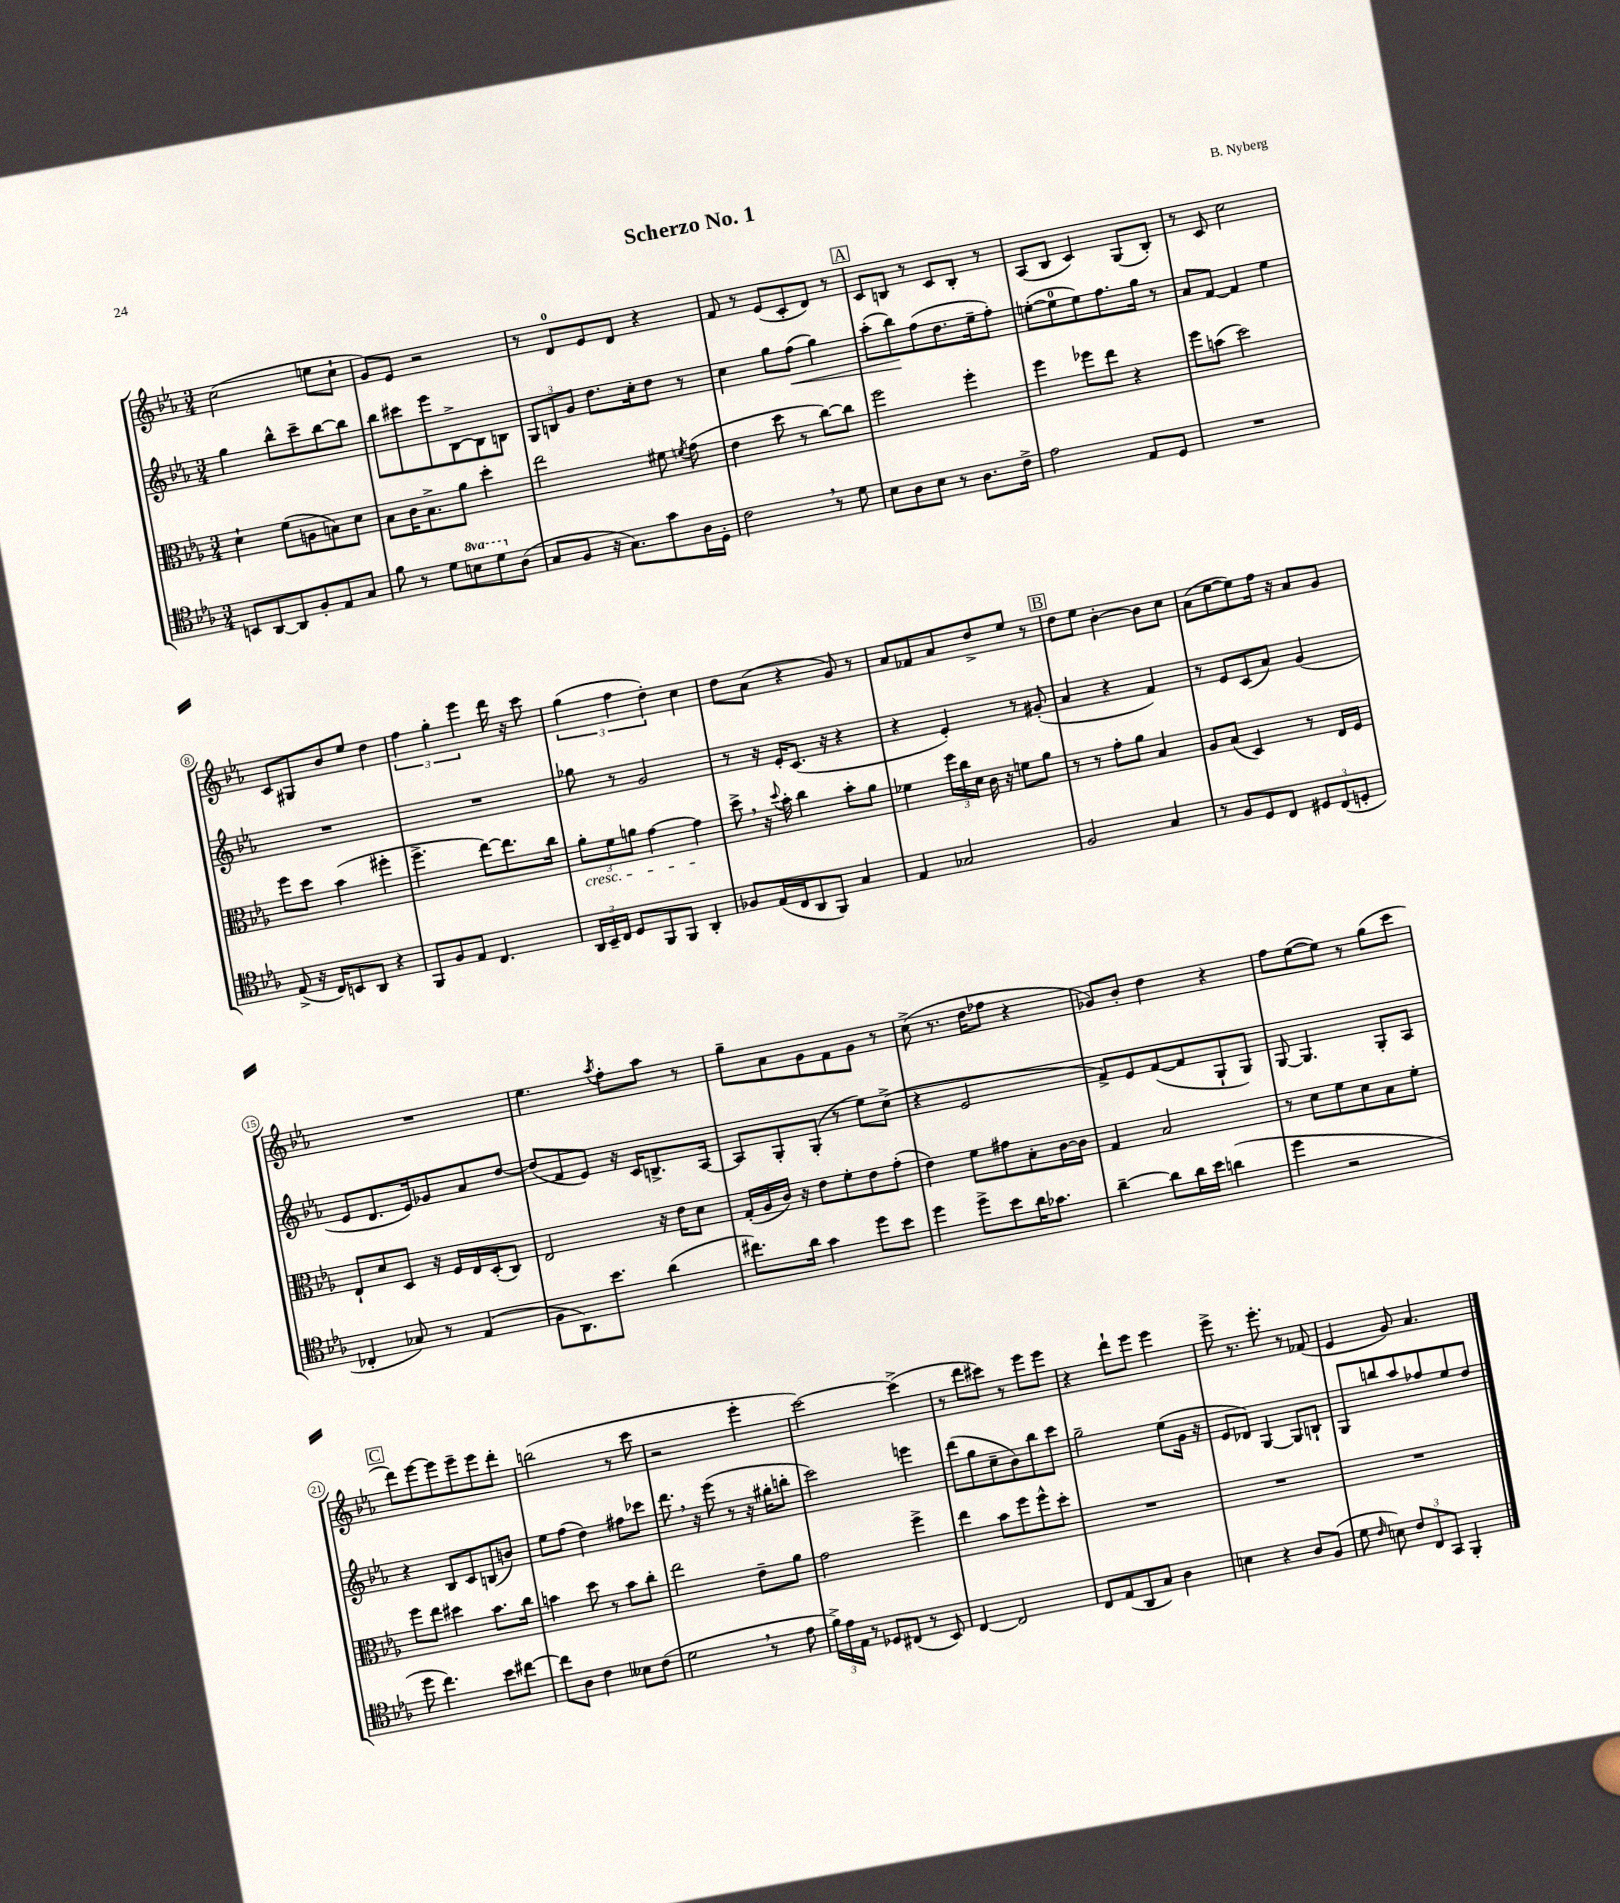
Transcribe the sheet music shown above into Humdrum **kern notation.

**kern	**kern	**kern	**kern
*staff4	*staff3	*staff2	*staff1
*clefC4	*clefC3	*clefG2	*clefG2
*k[b-e-a-]	*k[b-e-a-]	*k[b-e-a-]	*k[b-e-a-]
*M3/4	*M3/4	*M3/4	*M3/4
8BB	4d`	4gg	(2cc
[8AA-	.	.	.
8AA-]	(8f	8bb-^^	.
8F'	8A	8ccc~	.
8E-	8B)	[8bb-	8ee
8G	8d	8bb-]	8cc`
=	=	=	=
8f	8B-	8bb-	8g)
8r	16c	8ccc#	8e-
.	8.B-^	.	.
8d	.	8eee-	2r
8b	8a-	[8B-^	.
8dd	4dd'	8B-]	.
(8A-	.	8B	.
=	=	=	=
8G	2ee-	12G	8r
.	.	12B	.
8F	.	.	8d
.	.	12g	.
16r	.	8.dd	8e-
8.G)	.	.	.
.	.	.	8d
.	.	16cc'	.
8g	8f#	8dd	4r
.	8qf	.	.
16A-	(8g	8r	.
16D'	.	.	.
=	=	=	=
2c	4e-	4cc	8f
.	.	.	8r
.	8dd	8gg	(8e-
.	8r	(8ff	8c'
8r	[8cc)	4gg)	8d)
8d	8cc]	.	8r
=	=	=	=
8B-	2ff	(8aa-'	8c
8A-	.	8bb-)	8B
8B-	.	(8ff	8r
8r	.	8.dd	8c
8.A-	4ff'	.	8B'
.	.	16ee-~	.
.	.	8ff')	8r
16c^	.	.	.
=	=	=	=
2e-	4ff	([8ee'	(8A-
.	.	8ee]	8B-
.	8ff-	8ee)	4c)
.	8ee-	8.ff	.
8E-	4r	.	(8G
.	.	16gg	.
8D	.	8r	8B-')
=	=	=	=
2.r	8ff	8a-	8r
.	(8b	[8f	8c
.	2dd)	4f]	2cc
.	.	4ee-	.
=	=	=	=
(8E-^	8ff	2.r	8c
16r	8dd	.	8G#
16C)	.	.	.
8BB	(4b-	.	8b-
8AA-	.	.	8ee-
4r	4ff#'	.	4dd
=	=	=	=
8FF	4.ff^	2.r	6ff
8F	.	.	.
.	.	.	6gg'
8E-	.	.	.
.	.	.	6eee-
4.C	[8ee-)	.	.
.	8.ee-]	.	16ddd
.	.	.	16r
.	.	.	8ccc
.	16cc	.	.
=	=	=	=
24AA-	12a-'	8gg-	(6gg
24BB-~	.	.	.
24C	12f	.	.
8D	.	8r	.
.	12a	.	6ff
8FF	[4g	2g	.
.	.	.	6dd')
8FF	.	.	.
4AA-'	4g]	.	4cc
=	=	=	=
8F-	8dd^	8r	8dd
(16E-	16r	16r	(8a-
.	8qqdd	.	.
16C	16b-'	16e-'	.
8AA-	4cc	(8.c	4r
8FF)	.	.	.
.	.	16r	.
4G	8b-'	4r	8g)
.	8a-	.	8r
=	=	=	=
4E-	4f-	4r	8a-
.	.	.	8f-
2G-	24ff	4e-')	8a-
.	24cc	.	.
.	24d	.	.
.	16c	.	8dd^
.	16r	.	.
.	8f	8r	8ee-
.	8a-	(8g#'	8r
=	=	=	=
2F	8r	4a-	8dd
.	8r	.	8ee-
.	8g'	4r	[4b-'
.	8a-	.	.
4G	4B-	4f)	8b-]
.	.	.	8cc
=	=	=	=
8r	8A-	8r	(8a-
8F	(8B-	8e-	[8ee-
8D	4D)	(8c	8ee-])
8C	.	8a-)	16ff
.	.	.	16r
12D#	8r	(4g	8a-
(12C	.	.	.
.	16E-	.	8g
12D'	.	.	.
.	16F	.	.
=	=	=	=
4C-'	8E-`	8e-	2.r
.	8d	8.d	.
8G-)	8D	.	.
.	.	16e-)	.
8r	16r	8g-	.
.	16F	.	.
(4E-	16E-	8a-	.
.	(16D'	.	.
.	8C)	[8dd	.
=	=	=	=
8F	2E-	(8dd]	4.ee-
8.AA-)	.	8f	.
.	.	8e-)	.
8.b-	.	.	.
.	.	.	8qaa-
.	.	16r	8ff'
.	.	16c	.
(4a-	16r	8.B^	8aa-
.	16e-	.	.
.	8d	.	8r
.	.	[16A-	.
=	=	=	=
8.cc#)	(16G'	8A-]	8gg~
.	16A-	.	.
.	16c)	8G'	8a-
16a-	16r	.	.
4g	8e-	(8G'	8g
.	8f'	8r	8f
8dd	8e-	8ee-)	8g
8b-	(8g'	(8cc^	8r
=	=	=	=
4dd	4e-)	4r	(8cc^
.	.	.	8.r
8dd^	8f	2e-	.
.	.	.	16dd
8b-	8g#	.	8ff-
16a-	8B-'	.	4r
8.g-	.	.	.
.	[16c	.	.
.	16c]	.	.
=	=	=	=
[4a-~	4G	8f^)	8g-)
.	.	8e-	8b-'
8a-]	2B-	([8f	4dd
16a-	.	8f]	.
16b-	.	.	.
(4a	.	8G`	4r
.	.	8G)	.
=	=	=	=
4dd	8r	[8G	8ff
.	8d	4.G]	([8ee-
2r	8f	.	8ee-])
.	8d	.	8r
.	8B-	8G'	(8gg
.	8f'	8A-	8ccc
=	=	=	=
8dd	8ff	4r	8ddd)
4.cc)	8ee-	.	[8eee-
.	4dd#	8B-	8eee-]
.	.	8c	8eee-~
8b-	8.b-	(8B	8eee-
[8cc#	.	8b)	8ddd'
.	16cc	.	.
=	=	=	=
8cc#]	4b	8ee-	(2bb
8A-	.	(8ff	.
4c	8dd	4dd)	.
.	8r	.	.
8B--	8b	8ff#	8r
(8c	8cc'	8ccc-	8ccc
=	=	=	=
2d	2ee-	8.ddd	2r
.	.	16r	.
.	.	(8eee-	.
.	.	8r	.
8r	8e-~	16r	4eee-'
.	.	16gg#'	.
8e-	8a-	8bb'	.
=	=	=	=
24f^)	2g	2ccc)	[2ccc)
24e-	.	.	.
24E-	.	.	.
8r	.	.	.
8D-	.	.	.
(8C#	.	.	.
8r	4ff^	4eee	(4ccc^]
8BB-)	.	.	.
=	=	=	=
[4C	4ee-	(8ddd	8r
.	.	8gg	8ddd
2C]	8b-	8cc~	8ccc#)
.	8ff	8b-)	8r
.	8ff^^	8bb-	8eee-
.	8dd'	8ccc	8eee-
=	=	=	=
8C	2.r	2gg~	4r
(8E-	.	.	.
8AA-	.	.	8ddd`
8G)	.	.	8eee-
4A-	.	(8ee-	4eee-
.	.	16g	.
.	.	16r	.
=	=	=	=
4B	2.r	8e-	8eee-^
.	.	8d-)	8.r
4r	.	[4G	.
.	.	.	8.eee-'
8A-	.	8G]	8r
(8F	.	8B`	(8f-
=	=	=	=
8d	2.r	8G	4e-
16qqc	.	.	.
8B)	.	8bb	.
12c	.	8aa-	8g)
12C	.	.	.
.	.	8ff-	4.a-
12GG	.	.	.
4FF'	.	8ee-	.
.	.	8dd	.
==	==	==	==
*-	*-	*-	*-
